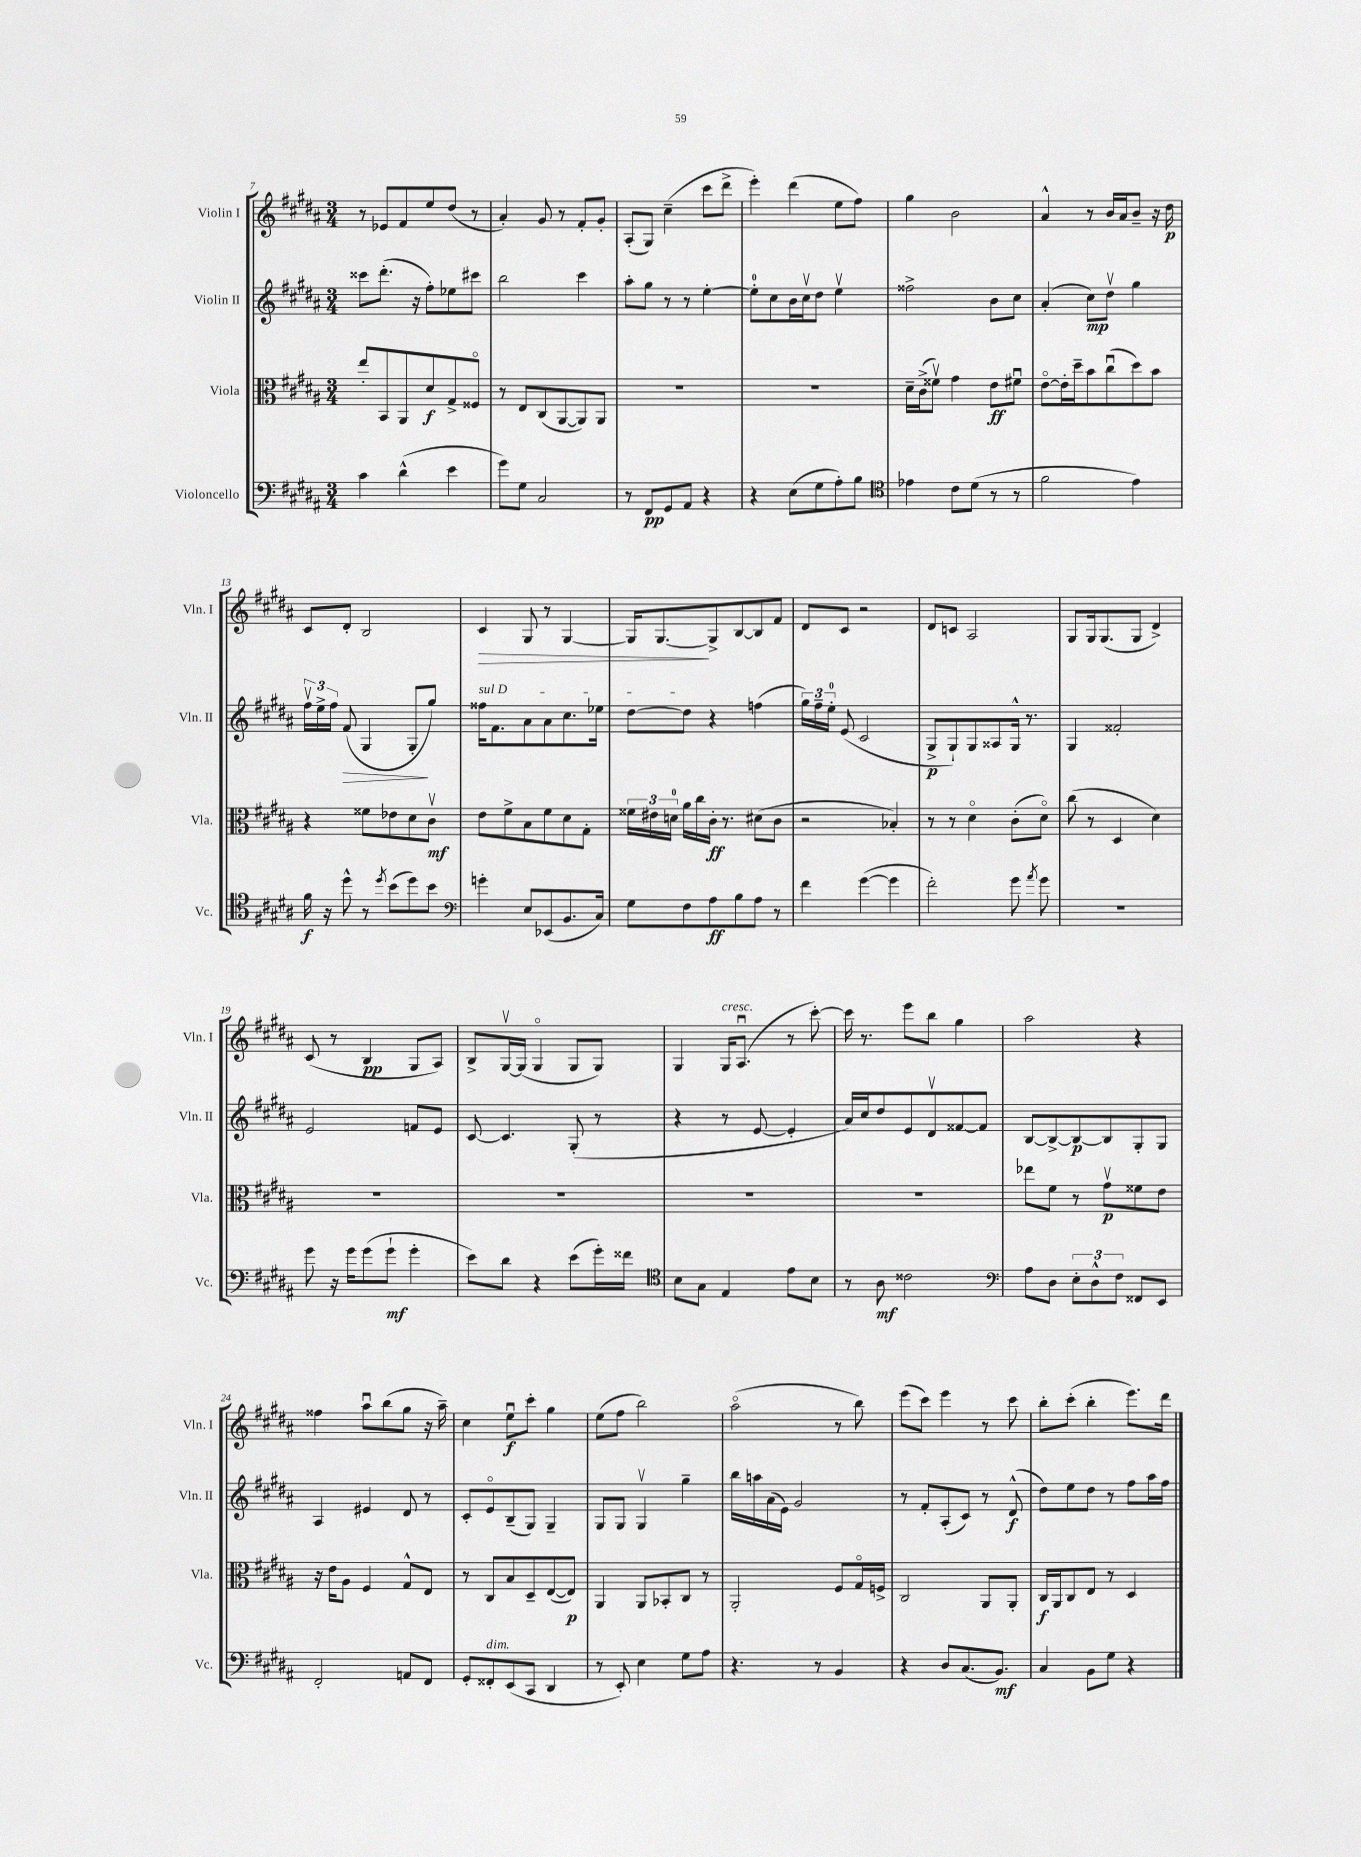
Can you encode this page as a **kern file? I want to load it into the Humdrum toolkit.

**kern	**dynam	**kern	**dynam	**kern	**dynam	**kern	**dynam
*part4	*part4	*part3	*part3	*part2	*part2	*part1	*part1
*staff4	*staff4	*staff3	*staff3	*staff2	*staff2	*staff1	*staff1
*I"Violoncello	*	*I"Viola	*	*I"Violin II	*	*I"Violin I	*
*I'Vc.	*	*I'Vla.	*	*I'Vln. II	*	*I'Vln. I	*
*clefF4	*	*clefC3	*	*clefG2	*	*clefG2	*
*k[f#c#g#d#a#]	*	*k[f#c#g#d#a#]	*	*k[f#c#g#d#a#]	*	*k[f#c#g#d#a#]	*
*M3/4	*	*M3/4	*	*M3/4	*	*M3/4	*
=7	=7	=7	=7	=7	=7	=7	=7
4c#\	.	8ee'/L	.	8ccc##X\L	.	8r	.
.	.	8BB/	.	(8.ddd#'\J	.	8e-X/L	.
(4d#^^\	.	8AA#/	.	.	.	8f#/	.
.	.	.	.	16r	.	.	.
.	.	8d#/	f	8ff#'\L)	.	8ee/	.
4e\	.	8G#^/	.	8ee-X\	.	(8dd#/J	.
.	.	8F##X/J	.	8ccc#X\J	.	8r	.
=8	=8	=8	=8	=8	=8	=8	=8
8g#\L)	.	8r	.	2bb\	.	4a#'/)	.
8G#\J	.	8E/L	.	.	.	.	.
2C#/	.	(8C#/	.	.	.	8g#/	.
.	.	[8AA#/	.	.	.	8r	.
.	.	8AA#/])	.	4ccc#\	.	8f#'/L	.
.	.	8AA#/J	.	.	.	8g#'/J	.
=9	=9	=9	=9	=9	=9	=9	=9
8r	.	2.r	.	8aa#'\L	.	(8A#'/L	.
8FF#/L	pp	.	.	8gg#\J	.	8G#/J)	.
8GG#/	.	.	.	8r	.	(4cc#~\	.
8AA#/J	.	.	.	8r	.	.	.
4r	.	.	.	[4ee'\	.	8ccc#\L	.
.	.	.	.	.	.	8ddd#^\J	.
=10	=10	=10	=10	=10	=10	=10	=10
4r	.	2.r	.	8ee'\L]	.	4eee'\)	.
.	.	.	.	8cc#\	.	.	.
(8E\L	.	.	.	16b\L	.	(4ddd#\	.
.	.	.	.	16cc#v\J	.	.	.
8G#\	.	.	.	8dd#\J	.	.	.
8A#'\)	.	.	.	4eev\	.	8ee\L	.
8B\J	.	.	.	.	.	8ff#\J)	.
=11	=11	=11	=11	=11	=11	=11	=11
*clefC4	*	*	*	*	*	*	*
4e-X\	.	16d#~\LL	.	2ff##X^\	.	4gg#\	.
.	.	(16c#^\J	.	.	.	.	.
.	.	8f##Xv\J)	.	.	.	.	.
8c#\L	.	4g#\	.	.	.	2b\	.
(8d#\J	.	.	.	.	.	.	.
8r	.	8e\L	ff	8b\L	.	.	.
8r	.	8f#Xu\J	.	8cc#\J	.	.	.
=12	=12	=12	=12	=12	=12	=12	=12
2f#\	.	[8e\L	.	(4a#'/	.	4a#^^/	.
.	.	16e'\L]	.	.	.	.	.
.	.	16dd#~\J	.	.	.	.	.
.	.	8b\	.	8cc#\L)	mp	8r	.
.	.	(8cc#u\	.	8dd#v\J	.	16b/LL	.
.	.	.	.	.	.	16a#/J	.
4e\)	.	8dd#\)	.	4gg#\	.	8b~/J	.
.	.	8b\J	.	.	.	16r	.
.	.	.	.	.	.	16dd#\	p
!!LO:LB:g=z
=13	=13	=13	=13	=13	=13	=13	=13
16f#\	f	4r	.	24ff#v\LL	.	8c#/L	.
.	.	.	.	24ee^\	.	.	.
16r	.	.	.	.	.	.	.
.	.	.	.	24ff#\JJ	.	.	.
!	!	!	!	!	!LO:HP:b	!	!
8dd#^^\	.	.	.	(8f#/	>	8d#'/J	.
8r	.	8f##X\L	.	4G#/	.	2B/	.
8qdd#/	.	.	.	.	.	.	.
(8b\L	.	8e-X\	.	.	.	.	.
8dd#\)	.	8d#\	.	8G#'/L	.	.	.
8b\J	.	8c#v\J	mf	8gg#/J)	]	.	.
=14	=14	=14	=14	=14	=14	=14	=14
*clefF4	*	*	*	*	*	*	*
!	!	!	!	!LO:TX:a:i:t=sul D	!	!	!
!	!	!	!	!	!	!	!LO:HP:b
4gn'\	.	8e\L	.	16ff##X\KL	.	4c#/	>
.	.	.	.	8.f#\	.	.	.
.	.	8f#^\	.	.	.	.	.
8E/L	.	8B\	.	8a#\	.	8G#/	.
(8EE-X/	.	8f#\	.	8a#\	.	8r	.
8.BB/	.	8d#\	.	8.cc#\	.	[4G#/	.
.	.	8G#'\J	.	.	.	.	.
16C#/Jk)	.	.	.	16ee-X\Jk	.	.	.
=15	=15	=15	=15	=15	=15	=15	=15
8G#\L	.	24f##X\LL	.	[8dd#\L	.	16G#/KL]	.
.	.	24e#X\	.	.	.	.	.
.	.	.	.	.	.	[8.G#/	.
.	.	24dn\JJ	.	.	.	.	.
8F#\	.	16a#\LL	.	8dd#\J]	.	.	.
.	.	16cc#\	.	.	.	.	.
8A#\	ff	16c#'\JJ	ff	4r	.	8G#^/]	]
.	.	8.r	.	.	.	.	.
8B\	.	.	.	.	.	[8B/	.
8A#\J	.	(8d#X\L	.	(4ffn\	.	8B/]	.
8r	.	8c#\J	.	.	.	8f#/J	.
=16	=16	=16	=16	=16	=16	=16	=16
4f#\	.	2r	.	24gg#\LL)	.	8d#/L	.
.	.	.	.	24ff#~\	.	.	.
.	.	.	.	24ee'\JJ	.	.	.
.	.	.	.	(8e/	.	8c#/J	.
([4g#\	.	.	.	2c#/	.	2r	.
4g#\]	.	4B-X'/)	.	.	.	.	.
=17	=17	=17	=17	=17	=17	=17	=17
2f#'\)	.	8r	.	8G#^/L	p	8d#/L	.
.	.	8r	.	8G#`/)	.	8cn/J	.
.	.	4d#\	.	8G#/	.	2A#/	.
.	.	.	.	8A##X/	.	.	.
8g#\	.	(8c#'\L	.	16G#^^/Jk	.	.	.
.	.	.	.	8.r	.	.	.
8qa#/	.	.	.	.	.	.	.
8g#\	.	8d#\J)	.	.	.	.	.
=18	=18	=18	=18	=18	=18	=18	=18
2.r	.	(8cc#\	.	4G#/	.	8G#/L	.
.	.	8r	.	.	.	16G#/k	.
.	.	.	.	.	.	(8.G#/	.
.	.	4D#/	.	2f##X'/	.	.	.
.	.	.	.	.	.	8G#/J	.
.	.	4d#\)	.	.	.	4d#^/)	.
!!LO:LB:g=z
=19	=19	=19	=19	=19	=19	=19	=19
8g#\	.	2.r	.	2e/	.	(8c#/	.
16r	.	.	.	.	.	8r	.
16g#\KL	.	.	.	.	.	.	.
(8g#\	.	.	.	.	.	4B/	pp
8g#`\J	mf	.	.	.	.	.	.
4g#'\	.	.	.	8fn/L	.	8G#/L	.
.	.	.	.	8e/J	.	8A#/J)	.
=20	=20	=20	=20	=20	=20	=20	=20
8e\L)	.	2.r	.	[8c#/	.	8B^/L	.
8d#\J	.	.	.	4.c#/]	.	[16G#v/L	.
.	.	.	.	.	.	(16G#/JJ]	.
4r	.	.	.	.	.	4G#/	.
(8e\L	.	.	.	(8G#'/	.	8G#/L	.
16g#'\L)	.	.	.	8r	.	8G#/J)	.
16f##X\JJ	.	.	.	.	.	.	.
=21	=21	=21	=21	=21	=21	=21	=21
*clefC4	*	*	*	*	*	*	*
8B\L	.	2.r	.	4r	.	4G#/	.
8G#\J	.	.	.	.	.	.	.
!	!	!	!	!	!	!LO:TX:a:i:t=cresc.	!
4E/	.	.	.	8r	.	16G#/KL	.
.	.	.	.	.	.	(8.A#u/J	.
.	.	.	.	[8e/	.	.	.
8e\L	.	.	.	4e'/]	.	8r	.
8B\J	.	.	.	.	.	[8ccc#'\)	.
=22	=22	=22	=22	=22	=22	=22	=22
8r	.	2.r	.	16a#/LL)	.	16ccc#\]	.
.	.	.	.	16cc#/J	.	8.r	.
8A#\	mf	.	.	8dd#/	.	.	.
2c##X\	.	.	.	8e/	.	8eee\L	.
.	.	.	.	8d#v/	.	8bb\J	.
.	.	.	.	[8f##X/	.	4gg#\	.
.	.	.	.	8f##/J]	.	.	.
=23	=23	=23	=23	=23	=23	=23	=23
*clefF4	*	*	*	*	*	*	*
8A#\L	.	8ee-X\L	.	[8B/L	.	2aa#\	.
8D#\J	.	8f#\J	.	8B^/_	.	.	.
12E'\L	.	8r	.	8B/_	p	.	.
12D#^^\	.	.	.	.	.	.	.
.	.	8g#v\L	p	8B/]	.	.	.
12F#\J	.	.	.	.	.	.	.
8FF##X/L	.	8f##X\	.	8G#'/	.	4r	.
8EE/J	.	8e\J	.	8G#/J	.	.	.
!!LO:LB:g=z
=24	=24	=24	=24	=24	=24	=24	=24
2FF#'/	.	16r	.	4A#/	.	4ff##X\	.
.	.	16e\KL	.	.	.	.	.
.	.	8A#\J	.	.	.	.	.
.	.	4F#/	.	4e#X/	.	8aa#u\L	.
.	.	.	.	.	.	(8bb\	.
8AAn/L	.	8G#^^/L	.	8d#/	.	8gg#\J	.
8FF#/J	.	8E/J	.	8r	.	16r	.
.	.	.	.	.	.	16aa#~\)	.
=25	=25	=25	=25	=25	=25	=25	=25
8GG#'/L	.	8r	.	8c#'/L	.	4cc#\	.
!LO:TX:a:i:t=dim.	!	!	!	!	!	!	!
8FF##X'/	.	8C#/L	.	8e/	.	.	.
(8EE/	.	8B/	.	(8B~/	.	8eeu\L	f
8CC#/J	.	8D#~/	.	8G#/J)	.	8ccc#'\J	.
4DD#/	.	([8E/	.	4G#~/	.	4gg#\	.
.	.	8E/J])	p	.	.	.	.
=26	=26	=26	=26	=26	=26	=26	=26
8r	.	4AA#/	.	8G#/L	.	(8ee\L	.
8EE'/)	.	.	.	8G#/J	.	8ff#\J	.
4E\	.	8AA#/L	.	4G#v/	.	2bb\)	.
.	.	8BB-X'/	.	.	.	.	.
8G#\L	.	8C#/J	.	4gg#~\	.	.	.
8A#\J	.	8r	.	.	.	.	.
=27	=27	=27	=27	=27	=27	=27	=27
4.r	.	2AA#'/	.	16bb\LL	.	(2aa#\	.
.	.	.	.	16aan\	.	.	.
.	.	.	.	(16a#\	.	.	.
.	.	.	.	16e\JJ)	.	.	.
.	.	.	.	2g#/	.	.	.
8r	.	.	.	.	.	.	.
4BB/	.	8F#/L	.	.	.	8r	.
.	.	16G#/L	.	.	.	8bb\)	.
.	.	16Fn^/JJ	.	.	.	.	.
=28	=28	=28	=28	=28	=28	=28	=28
4r	.	2C#/	.	8r	.	(8eee\L	.
.	.	.	.	8f#'/L	.	8ccc#\J)	.
8D#/L	.	.	.	(8A#'/	.	4eee\	.
(8.C#/	.	.	.	8c#/J)	.	.	.
.	.	8AA#/L	.	8r	.	8r	.
8.BB/J)	mf	.	.	.	.	.	.
.	.	8AA#'/J	.	(8d#^^/	f	8ccc#\	.
=29	=29	=29	=29	=29	=29	=29	=29
4C#/	.	16C#/LL	f	8dd#\L)	.	8bb'\L	.
.	.	16AA#/J	.	.	.	.	.
.	.	8C#/	.	8ee\	.	(8ccc#'\J	.
8BB\L	.	8E/J	.	8dd#\J	.	4bb'\	.
8G#\J	.	8r	.	8r	.	.	.
4r	.	4D#/	.	8ff#\L	.	8.eee\L)	.
.	.	.	.	16aa#\L	.	.	.
.	.	.	.	16ff#\JJ	.	16ddd#\Jk	.
==	==	==	==	==	==	==	==
*-	*-	*-	*-	*-	*-	*-	*-
